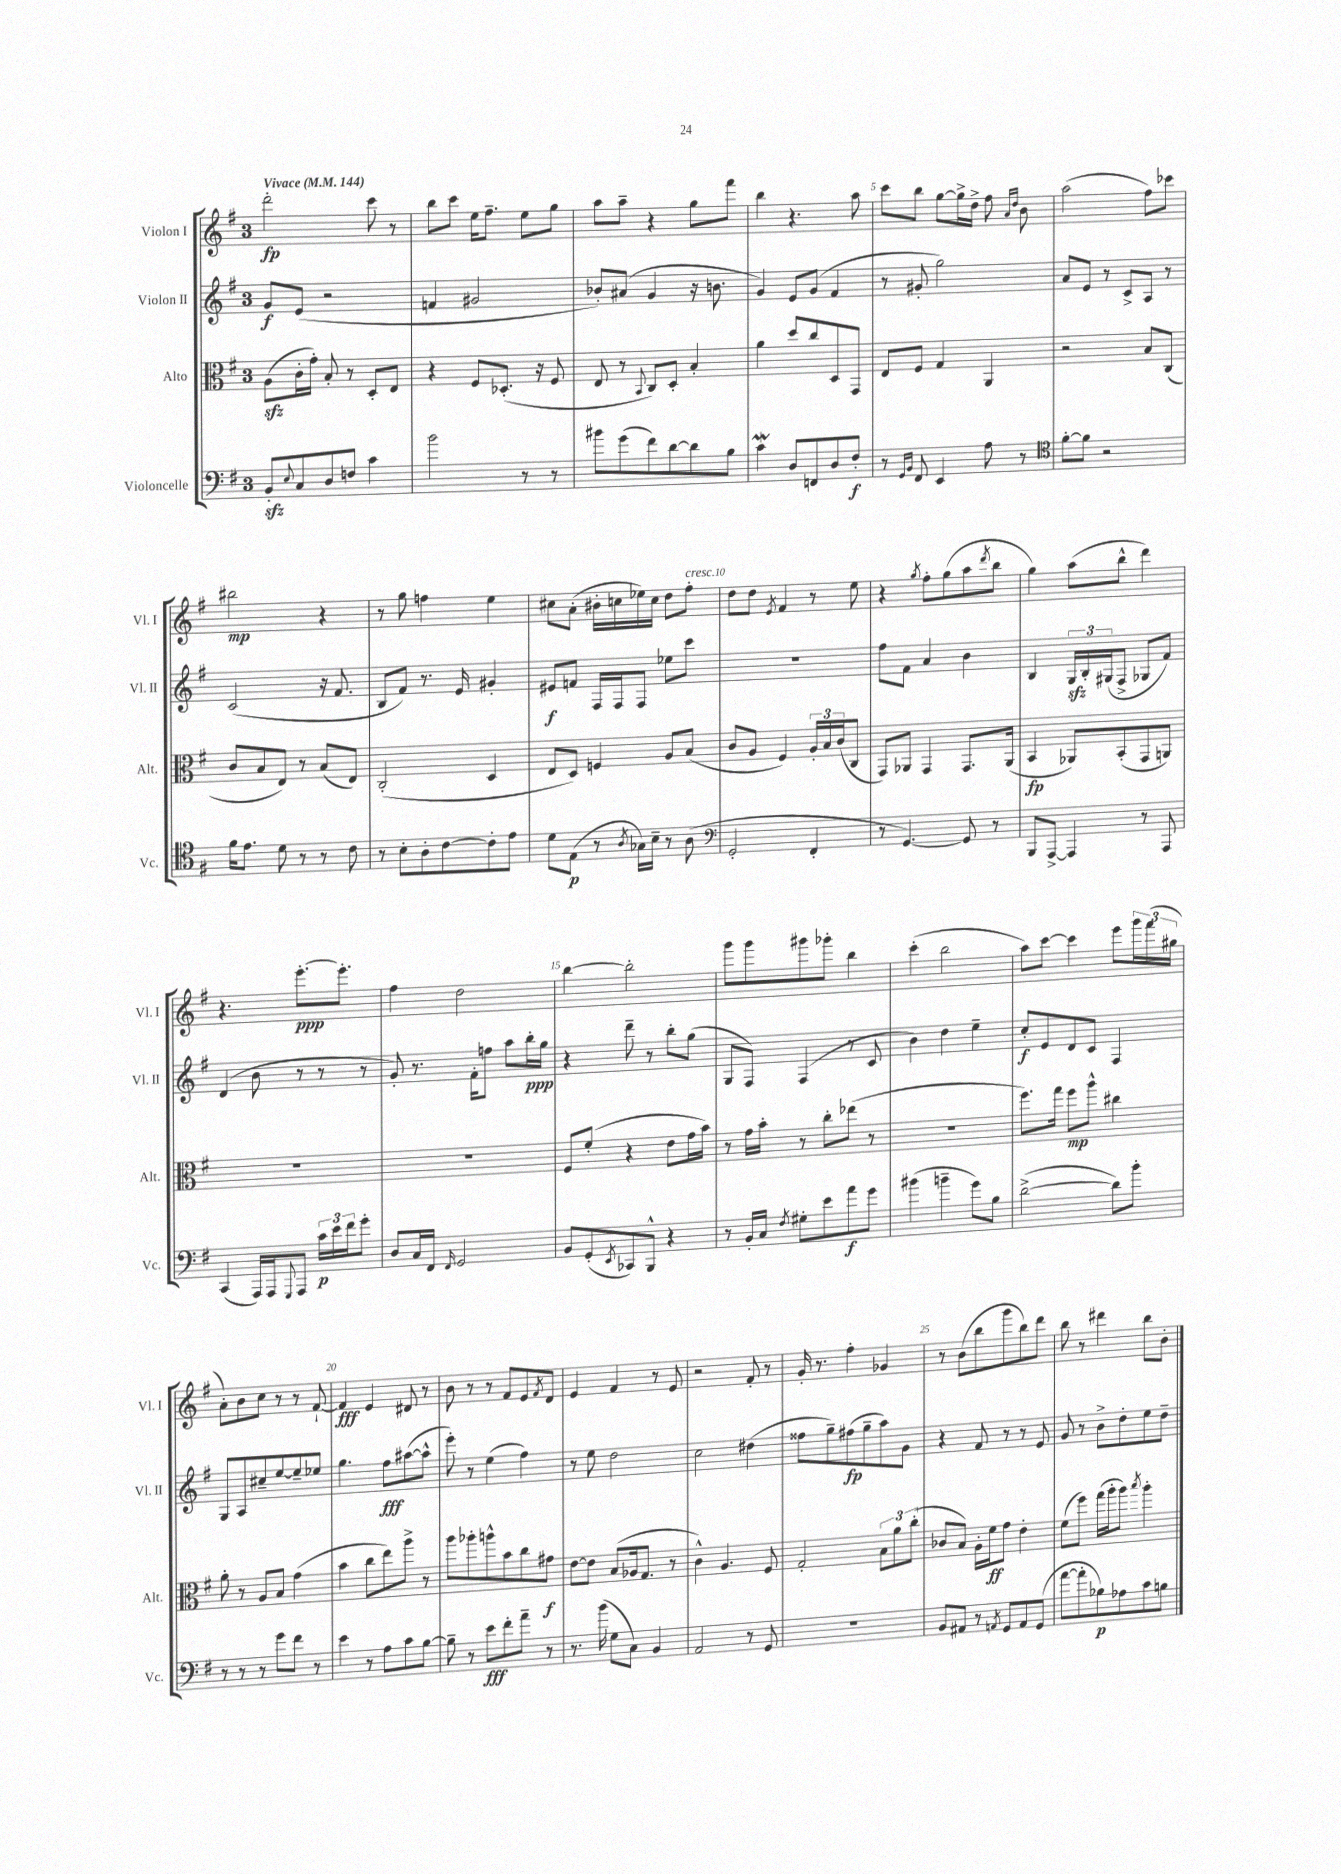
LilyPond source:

<<
\new StaffGroup <<
\new Staff = "s0" \with { instrumentName = "Violon I" shortInstrumentName = "Vl. I" } {
    \clef treble \key g \major \once \override Staff.TimeSignature.style = #'single-digit \time 3/4 \tempo "Vivace" 4 = 144
    d'''2-.\fp c'''8 r8 |
    b''8 c'''8 e''16 fis''8.-- e''8 g''8 |
    a''8 a''8-- r4 g''8 fis'''8 |
    b''4 r4. a''8 |
    c'''8 b''8 g''8~ g''16-> d''16-> fis''8 \grace { a'16 d''16 } b'8 |
    a''2( fis''8) ces'''8 |
    bis''2\mp r4 |
    r8 g''8 f''4 e''4 |
    cis''8 a'8-.( bis'16-. c''16 ees''16) c''16 d''8 fis''8-.^\markup { \italic "cresc." } |
    d''8 d''8 \acciaccatura { e'8 } fis'4 r8 e''8 |
    r4 \acciaccatura { g''8 } fis''8-. g''8( a''8 \acciaccatura { d'''8 } b''8 |
    g''4) a''8( b''8-^ d'''4) |
    r4. e'''8.~-.\ppp e'''8.-. |
    fis''4 d''2 |
    b''4~ b''2-. |
    g'''8 g'''8 gis'''8 ges'''8-. b''4 |
    c'''4-.( b''2 |
    a''8) c'''8~ c'''4 e'''8 \tuplet 3/2 { g'''16 fis'''16( gis''16 } |
    a'8-.) b'8 c''8 r8 r8 fis'8~-! |
    fis'4\fff e'4 dis'8 r8 |
    b'8 r8 r8 fis'8 e'8 \acciaccatura { fis'8 } d'8 |
    e'4 fis'4 r8 e'8 |
    r2 fis'8-. r8 |
    g'16-. r8. fis''4-. ges'4 |
    r8 b'8( b''8 g'''8 b''8) d'''8 |
    b''8 r8 dis'''4 b''8 b'8-. \bar "|." |
}
\new Staff = "s1" \with { instrumentName = "Violon II" shortInstrumentName = "Vl. II" } {
    \clef treble \key g \major \once \override Staff.TimeSignature.style = #'single-digit \time 3/4
    g'8\f e'8( r2 |
    f'4 gis'2 |
    bes'8-.) ais'8( g'4 r16 b'8. |
    g'4) e'8 g'8( fis'4 |
    r8 gis'8-. g''2) |
    a'8 e'8 r8 c'8-> a8 r8 |
    c'2( r16 fis'8. |
    b8 fis'8) r8. e'16 gis'4-. |
    eis'8\f f'8 fis16 fis16 fis8 ees''8 c'''8 |
    R2. |
    fis''8 fis'8 a'4 b'4 |
    b4 \tuplet 3/2 { g16\sfz b16-. gis16( } fis8-> ges8 fis'8) |
    d'4( b'8 r8 r8 r8 |
    g'8-.) r8. fis'16-. f''8 a''8 b''16-.\ppp g''16 |
    r4 d'''8-- r8 b''8-. g''8( |
    g8 fis8) fis4( r8 c'8 |
    b'4) d''4 e''4-- |
    c''8-.\f e'8 d'8 c'8 fis4 |
    g8 a8 cis''8-- e''8~ e''8-- ees''8 |
    g''4. fis''8\fff ais''8~( ais''8-^ |
    e'''8-.) r8 e''4( fis''4) |
    r8 e''8 d''2 |
    c''2 dis''4( |
    fisis''8 g''8--) fis''8\fp( g''8-- a''8) g'8 |
    r4 fis'8 r8 r8 e'8 |
    g'8 r8 b'8-> d''8-. e''8 d''8-- \bar "|." |
}
\new Staff = "s2" \with { instrumentName = "Alto" shortInstrumentName = "Alt." } {
    \clef alto \key g \major \once \override Staff.TimeSignature.style = #'single-digit \time 3/4
    a8\sfz( c'16-. g'16-.) b8-. r8 d8-. e8 |
    r4 fis8 des8.-.( r16 fis8 |
    e8 r8 \appoggiatura { b,8 } c8) d8-. b4-. |
    a'4 d''8 c''8 d8 g,8 |
    e8 fis8 g4 a,4 |
    r2 b8 c8( |
    c'8 b8 e8) r8 b8( e8) |
    c2-.( d4 |
    e8 d8) f4 a8 b8( |
    c'8 a8 fis4) \tuplet 3/2 { a16-. b16 c'16( } c8 |
    g,8) aes,8 g,4 g,8. aes,16( |
    b,4\fp aes,8) b,8-.( g,8 a,8) |
    R2. |
    R2. |
    fis8 fis'8-.( r4 e'8 g'16 b'16) |
    r8 g'16 b'16-. r8 c''8-. ees''8( r8 |
    R2. |
    fis''8.) g''16 fis''8\mp a''8-^ cis''4 |
    a'8-. r8 a8 b8 g'4( |
    b'4 c''8 e''8) a''8-> r8 |
    a''8 aes''8-. a''8-^ b'8 c''8 gis'8\f |
    e'8~ e'8 b8( aes16 g8. r8 |
    c'4-^) a4. fis8 |
    g2-. \tuplet 3/2 { b8 a'8 c''8-.( } |
    ces'8 b8) a16-. fis'16\ff g'8 e'4-. |
    fis'8( fis''8) g''16( a''16-. a''8) \acciaccatura { b''8 } a''4-. \bar "|." |
}
\new Staff = "s3" \with { instrumentName = "Violoncelle" shortInstrumentName = "Vc." } {
    \clef bass \key g \major \once \override Staff.TimeSignature.style = #'single-digit \time 3/4
    b,8-.\sfz \appoggiatura { e8 } c8 d8 f8 c'4 |
    b'2 r8 r8 |
    bis'8 g'8( fis'8) d'8~ d'8 b8 |
    c'4\mordent d8 f,8 d8 fis8-.\f |
    r8 \grace { g,16 b,16 } fis,8 e,4 a8 r8 |
    \clef tenor fis'8~-. fis'8 r2 |
    fis'16 e'8. d'8 r8 r8 c'8 |
    r8 b8-. a8-. c'8~ c'8-. e'8 |
    d'8 e8\p( r8 \acciaccatura { a8 } ges16) b16-- r8 a8( |
    \clef bass g,2-. fis,4-. |
    r8 g,4.~) g,8 r8 |
    b,,8 a,,8~-> a,,4 r8 a,,8 |
    c,4( a,,16) a,,16 \appoggiatura { g,,8 } a,,8 \tuplet 3/2 { c'16\p e'16 fis'16 } g'8-. |
    d8 c16 fis,16 \grace { fis,16 } g,2 |
    b,8 g,8-.( \acciaccatura { e,8 } ces,8) b,,8-^ r4 |
    r8 b,16-. c16 \acciaccatura { fis8 } gis8-. e'8 a'8\f g'8 |
    bis'4( b'4-- g'8) b8 |
    d'2~->( d'8) b'8-. |
    r8 r8 r8 g'8 fis'8 r8 |
    e'4 r8 a8 c'8 b8~ |
    b8-- r8 e'8\fff fis'8-. a'8-- r8 |
    r8. b'16( g8 c8) b,4 |
    a,2 r8 g,8 |
    R2. |
    b,8 ais,8 r8 \acciaccatura { a,8 } g,8 a,8 g,8( |
    a'8~ a'8-. bes8\p) aes8 c'8 b8 \bar "|." |
}
>>
>>
\layout { \context { \Score \override BarNumber.break-visibility = ##(#f #t #t) barNumberVisibility = #(every-nth-bar-number-visible 5) } }
